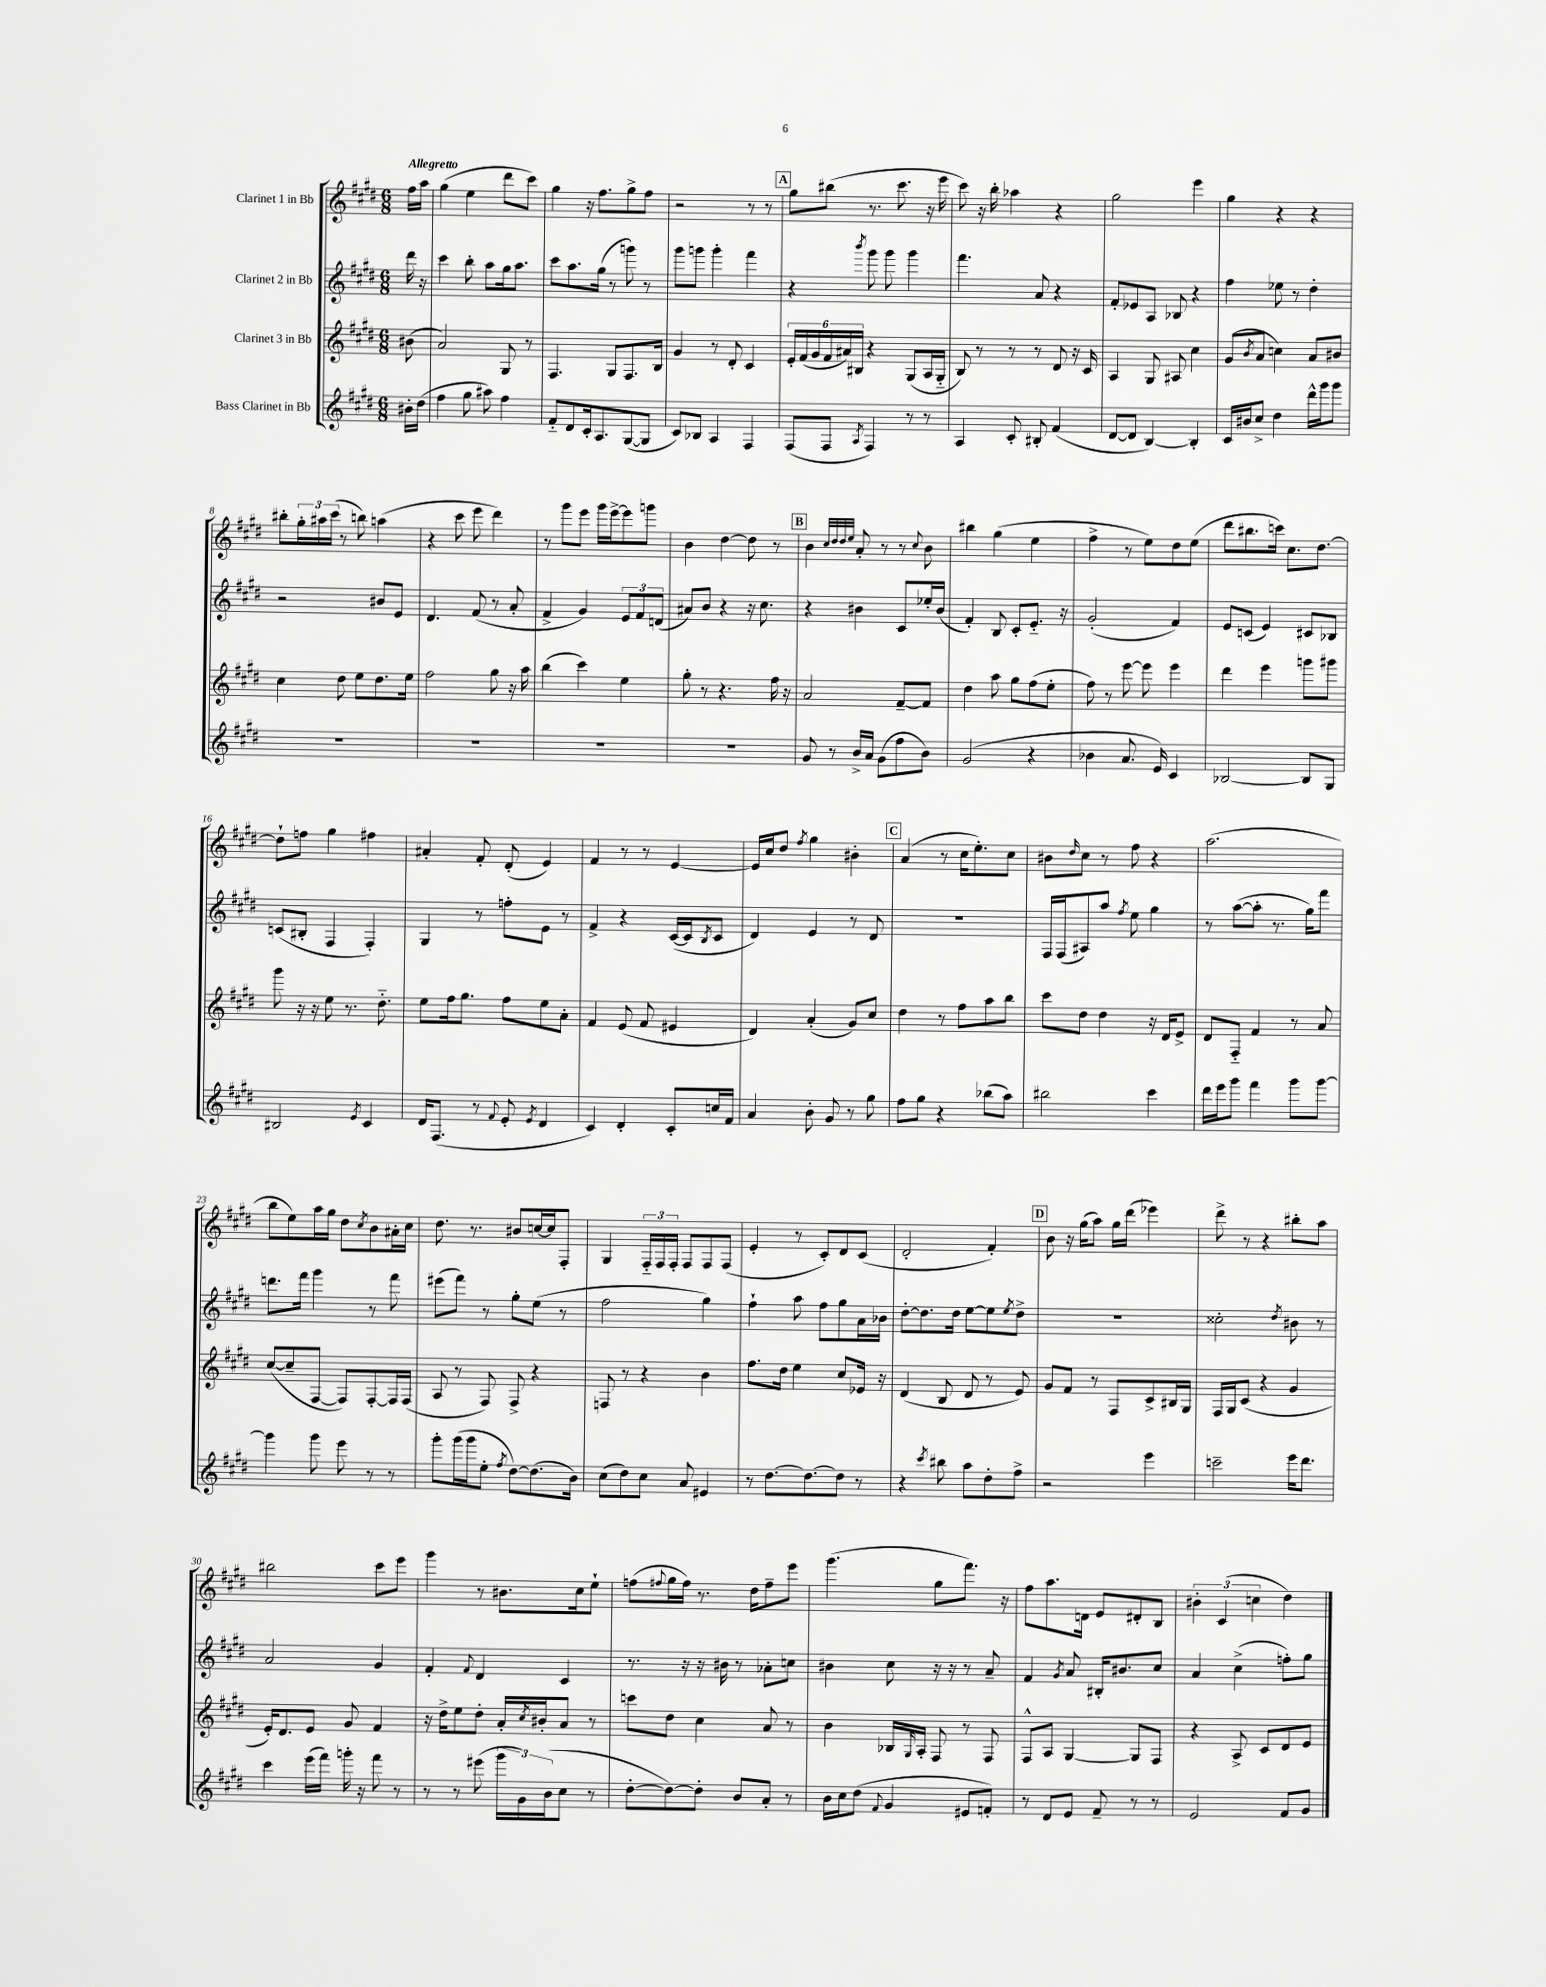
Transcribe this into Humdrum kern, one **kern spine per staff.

**kern	**kern	**kern	**kern
*staff4	*staff3	*staff2	*staff1
*clefG2	*clefG2	*clefG2	*clefG2
*k[f#c#g#d#]	*k[f#c#g#d#]	*k[f#c#g#d#]	*k[f#c#g#d#]
*M6/8	*M6/8	*M6/8	*M6/8
16b#'\LL	(8b#\	16ddd#\	16ff#\LL
(16dd#\JJ	.	16r	16aa\JJ
=	=	=	=
4ff#\	2a/)	4ccc#\	(4gg#\
8gg#\	.	8bb'\	4ee\
8aa#\)	.	8aa\L	.
4ff#\	8G#/	16gg#\k	8ddd#\L
.	.	8.aa\J	.
.	8r	.	8ccc#\J)
=	=	=	=
8f#'~/L	4.F#/	8ccc#\L	4gg#\
8d#/	.	8.aa\	.
16c#'/k	.	.	16r
8.A/	.	(16gg#\Jk	8.ff#\L
.	8G#/L	8r	.
([8G#/	8.F#/	8ggg\)	8gg#^\
8G#/]J	.	8r	8ff#\J
.	16B/Jk	.	.
=	=	=	=
8c#/L)	4g#/	8ggg#\L	2r
8B-/J	.	8ggg\J	.
4A/	8r	4ggg'\	.
.	8d#'/	.	.
4F#/	4c#/	4fff#\	8r
.	.	.	8r
=	=	=	=
(8F#/L	24e'/LL	4r	8gg#\L
.	(24f#/	.	.
.	24g#/	.	.
8F#/J	24f#/	.	(8bb#\J
.	24a#/)	.	.
.	24B#/JJ	.	.
8qA/	.	8qbbb/	.
4F#/)	4r	8ggg#\	8.r
.	.	8ggg#\	.
.	.	.	8.ccc#\
8r	(8G#/L	4ggg#\	.
8r	16A/L	.	16r
.	16G#'~/JJ	.	16eee\
=	=	=	=
4A/	8B/)	4.fff#\	8ccc#\)
.	8r	.	16r
.	.	.	16bb'\
8c#'/	8r	.	4aa-\
8B#'/	8r	8a/	.
(4f#/	8d#/	4r	4r
.	16r	.	.
.	16c#/	.	.
=	=	=	=
[8d#/L	4A/	8f#'/L	2gg#\
8d#/]J	.	8e-/	.
[4B/)	8G#/	8A/J	.
.	8A#/	8B-/	.
4B'/]	4cc#\	4r	4eee\
=	=	=	=
16c#/LL	(8g#/L	4ff#\	4gg#\
16b#/J	.	.	.
.	8qb/	.	.
8cc#^/J	8a/J	.	.
4dd#\	4cc\)	8ee-\	4r
.	.	8r	.
16ddd#^^\LL	8a/L	4dd#'\	4r
16ggg#\J	.	.	.
8ggg#\J	8b#/J	.	.
=	=	=	=
2.r	4cc#\	2r	8bb#'\L
.	.	.	24gg#'\L
.	.	.	24aa#\
.	.	.	(24ccc#\JJ
.	8dd#\	.	8r
.	8ee\L	.	8bb\)
.	8.dd#\	8b#/L	(4aa\
.	.	8e/J	.
.	16ee\Jk	.	.
=	=	=	=
2.r	2ff#\	4.d#/	4r
.	.	.	8ccc#\
.	.	(8f#/	8eee\
.	8gg#\	8r	4ddd#\)
.	16r	8a'/	.
.	16aa\	.	.
=	=	=	=
2.r	(4bb\	4f#^/	8r
.	.	.	8ggg#\L
.	4ccc#\)	4g#/)	8eee\J
.	.	.	16ggg#\LL
.	.	.	[16eee^\J
.	4ee\	12e/L	8eee\]
.	.	12f#/	.
.	.	.	8ggg\J
.	.	(12d/J	.
=	=	=	=
2.r	8gg#'\	8a#/L)	4b\
.	8r	8b/J	.
.	4.r	4r	[4dd#\
.	.	16r	8dd#\]
.	.	8.cc#\	.
.	16ff#\	.	8r
.	16r	.	.
=	=	=	=
8g#/	2a/	4r	4b\
8r	.	.	.
.	.	.	32qqcc#/LLL
.	.	.	32qqdd#/
.	.	.	32qqdd#/
.	.	.	32qqee/JJJ
16b^/LL	.	4b#\	8a'/
16a/JJ	.	.	.
(8g#\L	.	.	8r
8ff#\	[8f#~/L	8c#/L	8r
.	.	.	8qqcc#/
8b\J)	8f#/]J	16ee-'/L	8b\
.	.	(16b#/JJ	.
=	=	=	=
(2g#/	4dd#\	4f#'/)	4bb#\
.	8aa\	8B/	(4gg#\
.	8gg#\L	8c#'/L	.
4r	(8ff#\	8.e'~/J	4ee\
.	8ee'\J	.	.
.	.	16r	.
=	=	=	=
4b-\	8ff#\)	(2g#'/	4ff#^\
.	8r	.	.
8.a/	[8eee\	.	8r
.	8eee\]	.	8ee\L)
16e/)	.	.	.
4c#/	4eee\	4f#/)	8dd#\
.	.	.	(8ee\J
=	=	=	=
[2B-/	4ddd#\	8e/L	8ddd#\L
.	.	(8c/J	8.bb#\
.	4eee\	4e/)	.
.	.	.	16ccc\Jk)
.	.	.	8.cc#\L
8B-/]L	8ggg\L	8c#/L	.
.	.	.	[8.dd#\J
8G#/J	8ggg#\J	8B-/J	.
=	=	=	=
2B#/	8ggg#\	(8c/L	8dd#`\]L
.	16r	8B#'/J	8ff\J
.	16r	.	.
.	8ee\	4F#/	4gg#\
.	8.r	.	.
8qe/	.	.	.
4c#/	.	4F#'/)	4ff#\
.	8.dd#'~\	.	.
=	=	=	=
16d#/LK	8ee\L	4G#/	4a#'/
(8.F#/J	.	.	.
.	16ff#\k	.	.
.	8.gg#\J	.	.
8r	.	8r	8f#'/
8qqf#/	.	.	.
8e'/	8ff#\L	8ff'\L	(8d#'/
8qe/	.	.	.
4d#/	8ee\	8e\J	4e/)
.	8a'\J	8r	.
=	=	=	=
4c#/)	4f#/	4f#^/	4f#/
4d#'/	(8e/	4r	8r
.	8f#/	.	8r
8c#'/L	4e#/	([16c#/LL	[4e/
.	.	16c#/]J	.
.	.	8qB/	.
16cc/L	.	8c#/J	.
16f#/JJ	.	.	.
=	=	=	=
4a/	4d#/)	4d#/)	16e/]LL
.	.	.	16cc#/J
.	.	.	8dd#/J
.	.	.	8qff#/
8b'\	(4a'/	4e/	4gg#\
8g#/	.	.	.
8r	8g#/L)	8r	4b#'\
8gg#\	8cc#/J	8d#/	.
=	=	=	=
8ff#\L	4dd#\	2.r	(4a/
8gg#\J	.	.	.
4r	8r	.	8r
.	8ff#\L	.	16cc#\LK
.	.	.	8.ee'\)
(8bb-\L	8aa\	.	.
8aa\J)	8bb\J	.	8cc#\J
=	=	=	=
2bb#\	8ccc#\L	16F#/LL	8b#\L
.	.	(16F#/J	.
.	.	.	16qqdd#/
.	8dd#\J	8A#/)	8cc#\J
.	4dd#\	8aa/J	8r
.	.	8qff#/	.
.	.	8ee\	8ff#\
4ccc#\	16r	4gg#\	4r
.	16d#/LK	.	.
.	8e^/J	.	.
=	=	=	=
16ddd#\LL	8d#/L	8r	(2.aa\
16eee\J	.	.	.
8ggg#\J	8F#'~/J	([8aa\L	.
4fff#\	4f#/	8aa'\]J	.
.	.	8.r	.
8ggg#\L	8r	.	.
.	.	16gg#\LK)	.
[8ggg#\J	8a/	8fff#\J	.
=	=	=	=
4ggg#\]	([8cc#/L	8.ddd\L	8bb\L
.	8cc#~/]	.	8ee\)
.	.	16fff#\Jk	.
8ggg#\	[8F#/J	4ggg#\	16aa\L
.	.	.	16gg#\JJ
8eee\	8F#/]L)	.	8dd#\L
.	.	.	8qcc#/
8r	[8F#'/	8r	8b\
8r	16F#/]L	8fff#\	16a#'\L
.	(16F#/JJ	.	16cc#\JJ
=	=	=	=
8ggg#'\L	8A/	(8eee#\L	8.dd#\
(16ggg#\L	8r	8fff#\J)	.
16ggg#\J	.	.	8.r
8ee'\J	8F#/)	8r	.
8qff#/	.	.	.
[8dd#\L)	8F#^/	8gg#'\L	8b#/L
(8.dd#\]	4r	(8ee\J	[16cc/L
.	.	.	16cc/]J
.	.	8r	8F#'/J
16b\Jk)	.	.	.
=	=	=	=
(8cc#\L	8F/	2ff#\	4G#/
8dd#\)	8r	.	.
8cc#\J	4r	.	24F#'~/LL
.	.	.	24F#/
.	.	.	24F#'/JJ
8a/	.	.	8F#/L
4e#/	4b\	4gg#\)	8F#/
.	.	.	(8F#/J
=	=	=	=
8r	8.ff#\L	4ff#`\	4e'/
[8.dd#\L	.	.	.
.	16dd#\Jk	.	.
.	4ee\	8aa\	8r
8.dd#\_	.	.	.
.	.	8ff#\L	8c#'/L)
8dd#\]J	8cc#/L	8gg#\	8d#/
8r	16e-/Jk	16a\L	(8c#/J
.	16r	16b-\JJ	.
=	=	=	=
4r	(4d#/	[8dd#'\L	2d#'/
.	.	8.dd#\]	.
8qccc#/	.	.	.
8bb#\	8B/	.	.
.	.	16dd#\Jk	.
8aa\L	8d#/	[8ee\L	.
8dd#'\	8r	8ee\]	4f#'/)
.	.	8qee/	.
8ff#^\J	8e/)	8dd#^\J	.
=	=	=	=
2r	8g#/L	2.r	8b\
.	8f#/J	.	16r
.	.	.	(16gg#\LK
.	8r	.	8aa\J)
.	8F#/L	.	16gg#\LL
.	.	.	(16ddd#\JJ
4eee\	8c#^/	.	4eee-\)
.	16B#/L	.	.
.	16G#/JJ	.	.
=	=	=	=
2ccc~\	16F#/LL	2cc##'\	8ddd#^\
.	16G#/J	.	.
.	(8c#/J	.	8r
.	4r	.	4r
.	.	8qdd#/	.
16eee\LK	4g#/	8b#\	8bb#'\L
8.ddd#\J	.	.	.
.	.	8r	8aa\J
=	=	=	=
4ccc#\	16e'/LK)	2a/	2bb#\
.	8.d#/	.	.
(16eee\LL	8e/J	.	.
16fff#\JJ)	.	.	.
16ggg'\	8g#/	.	.
16r	.	.	.
8fff#\	4f#/	4g#/	8ccc#\L
8r	.	.	8eee\J
=	=	=	=
8r	16r	4f#'/	4ggg#\
.	16dd#^\LK	.	.
8r	8ee\	.	.
.	.	8qqf#/	.
(8eee#\	8dd#'\J	4d#/	8r
24ggg#\LL	16a'/LL	.	8.b#\L
24g#\)	.	.	.
.	8qcc#/	.	.
.	16b#'/J	.	.
(24b\J	.	.	.
8cc#\J	8a/J	4c#/	.
.	.	.	16cc#\k
8r	8r	.	8ee`\J
=	=	=	=
[8dd#'\L	8ccc\L	8.r	(8ff\L
.	.	.	8qqff#/
8dd#\_)	8dd#\J	.	16gg#\L
.	.	16r	16ff#\JJ)
8dd#'\]J	4cc#\	16r	8.r
.	.	16b#\	.
8b/L	.	8r	.
.	.	.	16dd#\LK
8a'/J	8a/	8a-'\L	8ff#~\
8r	8r	8cc\J	8eee\J
=	=	=	=
16b\LL	4b\	4b#\	(4.ggg#\
16cc#\J	.	.	.
(8dd#\J	.	.	.
8qqf#/	.	.	.
4g#/	16B-/LL	8cc#\	.
.	16qqG#/	.	.
.	16A'/JJ	.	.
.	8F#/	16r	8gg#\L
.	.	16r	.
8e#/L	8r	8r	8.fff#\J)
8f'/J)	8F#/	8a~/	.
.	.	.	16r
=	=	=	=
8r	8F#^^/L	4f#/	8ff#\L
8d#/L	8A/J	.	8.aa\
.	.	8qg#/	.
8e/J	[4G#/	8a/	.
.	.	.	16d\Jk
8f#~/	.	16B#'/LK	8e/L
.	.	8.b#/	.
8r	8G#/]L	.	8d#'/
8r	8F#/J	8cc#/J	8B/J
=	=	=	=
2e/	4r	4a/	6b#'\
.	.	.	(6c#/
.	8A^/	(4cc#^\	.
.	.	.	6cc\
.	8c#/L	.	.
8f#/L	8d#/	8ff'\L)	4dd#\)
8g#/J	8e/J	8gg#\J	.
==	==	==	==
*-	*-	*-	*-
